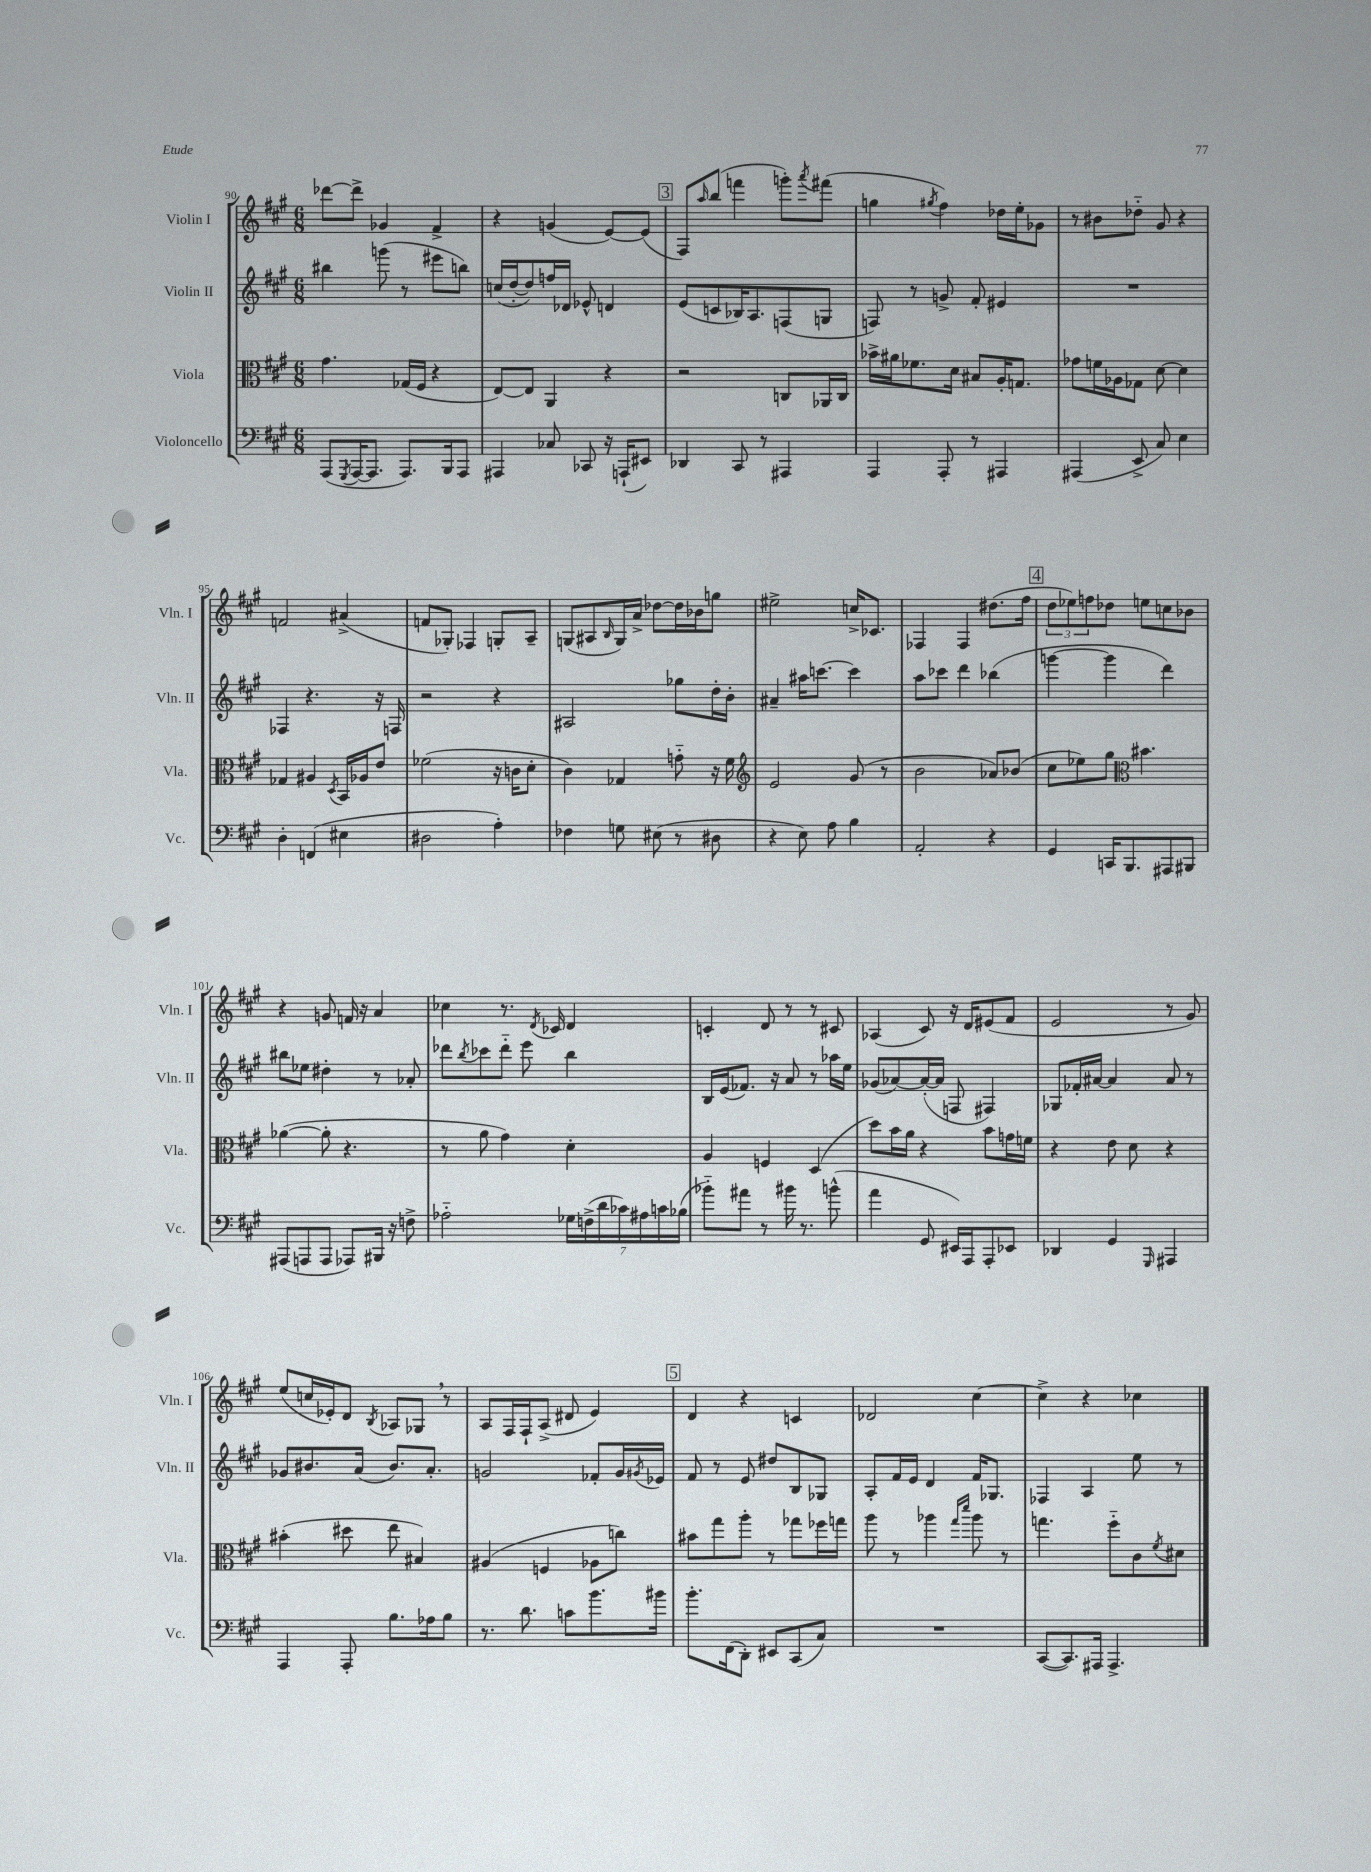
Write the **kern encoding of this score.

**kern	**kern	**kern	**kern
*staff4	*staff3	*staff2	*staff1
*clefF4	*clefC3	*clefG2	*clefG2
*k[f#c#g#]	*k[f#c#g#]	*k[f#c#g#]	*k[f#c#g#]
*M6/8	*M6/8	*M6/8	*M6/8
(8AAA/L	4.g#\	4bb#\	[8ddd-\L
8qGGG#/	.	.	.
[16AAA/K	.	.	8ddd-^\]J
8.AAA/]J	.	.	.
.	.	(8ggg\	4g-/
8.AAA/L)	(16G-/LL	8r	.
.	16F#/JJ	.	.
.	4r	8eee#\L	4f#^/
16BBB/k	.	.	.
8AAA/J	.	8bb\J)	.
=	=	=	=
4AAA#/	[8E/L)	(16cc/LL	4r
.	.	[16dd'/J	.
.	8E/]J	8dd/])	.
8C-/	4AA/	16ff/L	(4g/
.	.	16d-/JJ	.
8CC-/	.	8e-^^/	.
16r	4r	4d/	[8e/L)
(16AAA`/LK	.	.	.
8EE#/J)	.	.	(8e/]J
=	=	=	=
4DD-/	2r	(8e/L	8F#/L)
.	.	.	16qqaa/
.	.	8c/	(8bb/J
8CC#/	.	16B-/K)	4fff\
.	.	8.A/	.
8r	.	.	.
4AAA#/	8C/L	(8F/	8ggg'\L)
.	.	.	8qaaa/
.	16AA-/L	8G/J	(8fff#\J
.	16C/JJ	.	.
=	=	=	=
4AAA/	16b-^\LL	8F/)	4gg\
.	16a#\J	.	.
.	8.f-\	8r	.
.	.	.	8qgg#/
8AAA'/	.	8g^/	4ff#\)
.	16d\Jk	.	.
8r	8B#/L	8f#'/	.
4AAA#/	16A'/K	4e#/	16dd-\LL
.	8.G/J	.	16ee'\J
.	.	.	8g-\J
=	=	=	=
(4AAA#/	8g-\L	2.r	8r
.	16f\L	.	8b#\L
.	16A-\J	.	.
8EE^/	8G-\J	.	8dd-'~\J
8C#/)	[8d\	.	8g#/
4E\	4d\]	.	4r
=	=	=	=
4D'\	4G-/	4F-/	2f/
(4FF/	4A#/	4.r	.
.	8qD/	.	.
4E#\	16BB/LL	.	(4a#^/
.	16A-/J	.	.
.	8e/J	16r	.
.	.	16F/	.
=	=	=	=
2D#\	(2f-\	2r	8f/L
.	.	.	8G-'/J)
.	.	.	4F-/
4A'\)	16r	4r	8G'/L
.	16c\LK	.	.
.	8d'\J	.	8A~/J
=	=	=	=
4F-\	4c#\)	2A#/	(8G/L
.	.	.	8A#/
.	.	.	16qqB/
8G\	4G-/	.	16G/L)
.	.	.	16a^/JJ
(8E#\	.	.	[8dd-\L
8r	8g'~\	8gg-\L	16dd-\]L
.	.	.	16b-\J
8D#\	16r	16dd'\L	8gg\J
.	16f#\	16b'\JJ	.
=	=	=	=
*	*clefG2	*	*
4r	2e/	4a#~/	2ee#^\
8E\)	.	16aa#\LK	.
.	.	[8.ccc\J	.
8A\	.	.	.
4B\	(8g#/	4ccc\]	16cc^/LK
.	.	.	8.c-/J
.	8r	.	.
=	=	=	=
2AA'/	2b\	8aa\L	4F-/
.	.	8ccc-\J	.
.	.	4ddd\	4F-/
4r	8a-/L)	(4bb-\	(8.dd#\L
.	(8b-/J	.	.
.	.	.	16ff#\Jk
=	=	=	=
4GG#/	8cc#\L	[4ggg\	12dd\L
.	.	.	12ee-\)
.	8ee-\)	.	.
.	.	.	12ff\
16CC/LK	8gg#\J	4ggg\]	8dd-\J
8.BBB/	.	.	.
*	*clefC3	*	*
.	4.b#\	.	8ee\L
8AAA#/	.	4ddd\)	8cc\
8BBB#/J	.	.	8b-\J
=	=	=	=
(8AAA#/L	([4a-\	8bb#\L	4r
8AAA/	.	8ee-\J	.
8AAA/J	8a-'\]	4dd#'\	8g/
8AAA-/L)	4.r	.	16f/
.	.	.	16r
16BBB#/Jk	.	8r	4a/
16r	.	.	.
8F^\	.	8a-'/	.
=	=	=	=
2A-'~\	8r	8ddd-\L	4cc-\
.	.	8qbb/	.
.	8a\	8ccc-\	.
.	4g#\)	8ddd-'~\J	8.r
.	.	8eee\	.
.	.	.	8qd/
.	.	.	16c-/
28G-\LL	4d'\	4bb\	4d/
(28F^\	.	.	.
28d\	.	.	.
28c-\)	.	.	.
28A#\	.	.	.
28c\	.	.	.
(28B-\JJ	.	.	.
=	=	=	=
8b-'~\L)	4A/	16B/LL	4c'/
.	.	(16e/J	.
8a#\J	.	8.f-/J)	.
8r	4F/	.	8d/
.	.	16r	.
16b#\	.	8a/	8r
8.r	.	.	.
.	(4D/	8r	8r
(8b^^\	.	16aa-\LL	8c#/
.	.	16ee\JJ	.
=	=	=	=
4a\	8dd\L)	(8g-/L	(4A-/
.	16b\L	[8a-/)	.
.	16a\JJ	.	.
8GG#/	4r	(16a-'/_L	8c#/)
.	.	16a-/]JJ	.
16EE#/LL)	.	8F/	16r
16AAA/J	.	.	16d/LK
8AAA'/	8b\L	4F#/)	(8e#/
8EE-/J	16g\L	.	8f#/J
.	16f\JJ	.	.
=	=	=	=
4DD-/	4r	8G-/L	2e/
.	.	16f-'/L	.
.	.	[16a#/JJ	.
4GG#/	8e\	4a#/]	.
.	8d\	.	.
16qqGGG#/	.	.	.
4AAA#/	4r	8a#/	8r
.	.	8r	8g#/)
=	=	=	=
4AAA/	(4b#'\	8g-/L	(8ee/L
.	.	8.b#/	16cc/L
.	.	.	16e-'/J)
8AAA'/	8dd#\	.	8d/J
.	.	(16a/Jk	.
.	.	.	8qB/
8.B\L	8ee\	8.b#/L)	8A-/L
.	4B#/)	.	8G-/J
16A-\k	.	8.a'/J	.
8B\J	.	.	8r
=	=	=	=
8.r	(4A#/	2g/	8A/L
.	.	.	16F#/L
8.d\	.	.	16F#`/J
.	4F/	.	(8A^/J
8c\L	.	.	8d#/
8.b\	8A-\L	8f-'/L	4e/)
.	8cc\J)	16g/L	.
.	.	8qg#/	.
16b#\Jk	.	16e-/JJ	.
=	=	=	=
8.b'\L	8b#\L	8f#/	4d/
.	8gg#\	8r	.
(16FF#\k	.	.	.
8DD'\J)	8aa'\J	8e/	4r
8EE#/L	8r	8dd#/L	.
(8CC#/	8gg-\L	8B/	4c/
8C#/J)	16ff-\L	8G-/J	.
.	16gg\JJ	.	.
=	=	=	=
2.r	8aa\	8A'/L	2d-/
.	8r	16f#/L	.
.	.	16e/JJ	.
.	4aa-\	4d/	.
.	16qqgg#/LL	.	.
.	16qqddd/JJ	.	.
.	8aa-\	16f#/LK	[4cc#\
.	.	8.G-/J	.
.	8r	.	.
=	=	=	=
([8CC#/L	4.gg\	4F-/	4cc#^\]
8.CC#/])	.	.	.
.	.	4A/	4r
16AAA#/Jk	.	.	.
4.AAA#^/	8ff#'~\L	.	.
.	8c#\	8ee\	4cc-\
.	8qf#/	.	.
.	8d#\J	8r	.
==	==	==	==
*-	*-	*-	*-
